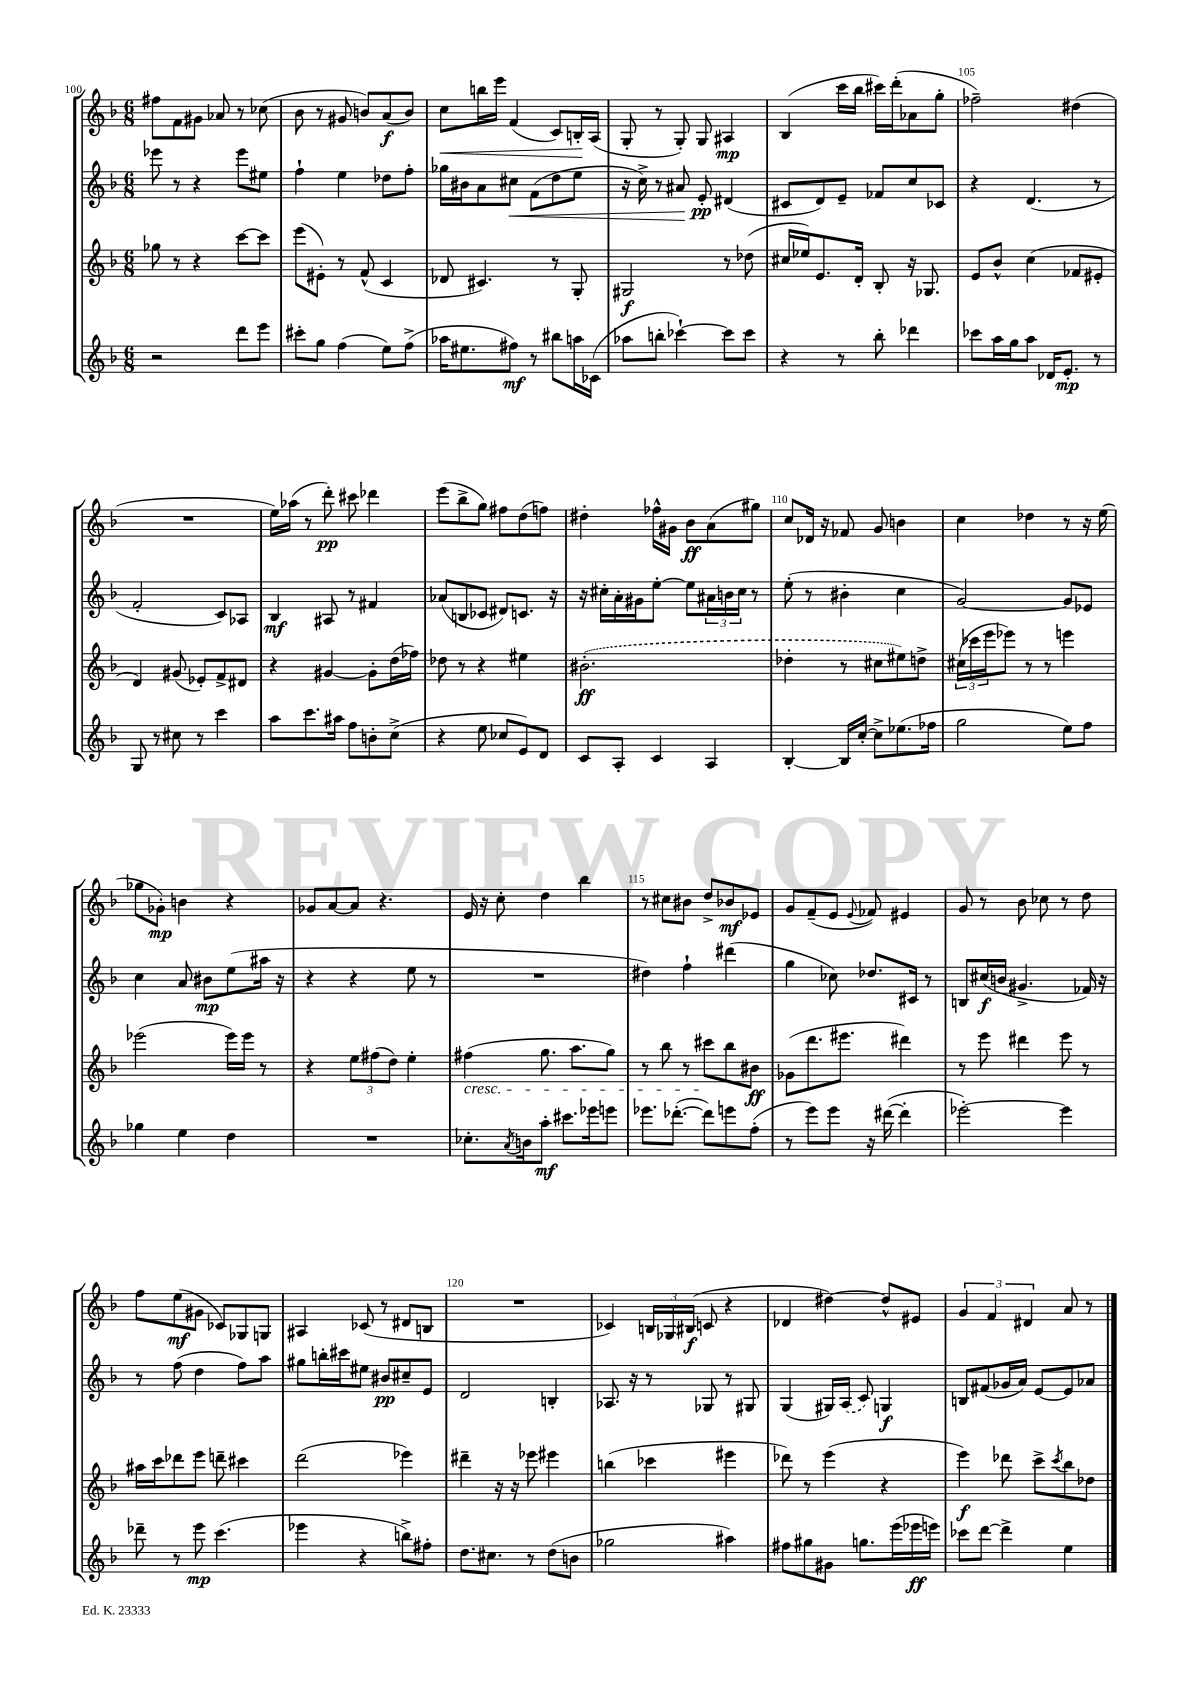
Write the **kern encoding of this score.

**kern	**dynam	**kern	**dynam	**kern	**dynam	**kern	**dynam
*part4	*part4	*part3	*part3	*part2	*part2	*part1	*part1
*staff4	*staff4	*staff3	*staff3	*staff2	*staff2	*staff1	*staff1
*clefG2	*	*clefG2	*	*clefG2	*	*clefG2	*
*k[b-]	*	*k[b-]	*	*k[b-]	*	*k[b-]	*
*M6/8	*	*M6/8	*	*M6/8	*	*M6/8	*
=100	=100	=100	=100	=100	=100	=100	=100
2r	.	8gg-X\	.	8eee-X\	.	8ff#X\L	.
.	.	8r	.	8r	.	8f\	.
.	.	4r	.	4r	.	8g#X\J	.
.	.	.	.	.	.	8a-X/	.
8ddd\L	.	[8ccc\L	.	8eee-\L	.	8r	.
8eee\J	.	8ccc\J]	.	8ee#X\J	.	(8cc-X\	.
=101	=101	=101	=101	=101	=101	=101	=101
8ccc#X'\L	.	(8eee\L	.	4ff`\	.	8b-\	.
8gg\J	.	8e#X'\J)	.	.	.	8r	.
(4ff\	.	8r	.	4ee\	.	8g#X/	.
.	.	(8f^^/	.	.	.	8bn/L)	.
8ee\L)	.	4c/	.	8dd-X\L	.	(8a/	f
(8ff^\J	.	.	.	8ff'\J	.	8b/J)	.
=102	=102	=102	=102	=102	=102	=102	=102
!	!	!	!	!	!	!	!LO:HP:b
16aa-X\KL	.	8d-X/	.	16gg-X\LL	.	8cc\L	<
8.ee#X\	.	.	.	16b#X\J	.	.	.
.	.	4.c#X/)	.	8a\	.	16bbn\L	.
.	.	.	.	.	.	16eee\JJ	.
!	!	!	!	!	!LO:HP:b	!	!
8ff#X\J)	mf	.	.	8cc#X\J	<	(4f/	.
8r	.	.	.	(8f\L	.	.	.
8bb#X\L	.	8r	.	8dd\	.	8c/L)	.
16aan\L	.	8G'/	.	8ee\J	.	16Bn'/L	.
(16c-X\JJ	.	.	.	.	.	(16A/JJ	[
=103	=103	=103	=103	=103	=103	=103	=103
8aa-X\L	.	2G#X/	f	16r	.	8G'/	.
.	.	.	.	16cc^\)	.	.	.
8bbn'\J	.	.	.	8r	.	8r	.
[4ccc-X`\)	.	.	.	8a#X/	.	8G'/)	.
.	.	.	.	8e'/	[ pp	8G/	.
8ccc-\L]	.	8r	.	(4d#X/	.	4A#X/	mp
8ccc-\J	.	(8dd-X\	.	.	.	.	.
=104	=104	=104	=104	=104	=104	=104	=104
4r	.	16cc#X/LL	.	8c#X/L	.	(4B-/	.
.	.	16ee-X/J)	.	.	.	.	.
.	.	8.e/	.	8d/)	.	.	.
8r	.	.	.	8e~/J	.	16ccc\LL	.
.	.	16d'/Jk	.	.	.	16bb-\JJ	.
8bb-'\	.	8B-'/	.	8f-X/L	.	16ccc#X\LL)	.
.	.	.	.	.	.	(16ddd'\J	.
4ddd-X\	.	16r	.	8cc/	.	8a-X\	.
.	.	8.G-X/	.	.	.	.	.
.	.	.	.	8c-X/J	.	8gg'\J	.
=105	=105	=105	=105	=105	=105	=105	=105
8ccc-X\L	.	8e/L	.	4r	.	2ff-X~\)	.
16aa\L	.	8b-^^/J	.	.	.	.	.
16gg\J	.	.	.	.	.	.	.
8aa\J	.	(4cc\	.	(4.d/	.	.	.
16d-X/KL	.	.	.	.	.	.	.
8.e'/J	mp	.	.	.	.	.	.
.	.	8f-X/L	.	.	.	(4dd#X\	.
8r	.	8e#X'/J	.	8r	.	.	.
!!LO:LB:g=z
=106	=106	=106	=106	=106	=106	=106	=106
8G/	.	4d/)	.	2f'/	.	2.r	.
8r	.	.	.	.	.	.	.
8cc#X\	.	(8g#X/	.	.	.	.	.
8r	.	8e-X'/L)	.	.	.	.	.
4ccc\	.	8f^/	.	8c/L)	.	.	.
.	.	8d#X/J	.	8A-X/J	.	.	.
=107	=107	=107	=107	=107	=107	=107	=107
8aa\L	.	4r	.	4B-/	mf	16ee\LL)	.
.	.	.	.	.	.	(16aa-X\JJ	.
8.ccc\	.	.	.	.	.	8r	.
.	.	[4g#X/	.	8A#X/	.	8ddd'\)	pp
16aa#X\Jk	.	.	.	.	.	.	.
8ff\L	.	.	.	8r	.	8ccc#X\	.
8bn'\	.	8g#'\L]	.	4f#X/	.	4ddd-X\	.
(8cc^\J	.	(16dd\L	.	.	.	.	.
.	.	16ff-X\JJ)	.	.	.	.	.
=108	=108	=108	=108	=108	=108	=108	=108
4r	.	8dd-X\	.	(8a-X/L	.	(8eee\L	.
.	.	8r	.	8Bn/	.	8bb-^\	.
8ee\	.	4r	.	8c-X/J	.	8gg\J)	.
8cc-X/L	.	.	.	8d#X/L)	.	8ff#X\L	.
8e/)	.	4ee#X\	.	8.cn/J	.	(8dd\	.
8d/J	.	.	.	.	.	8ffn\J)	.
.	.	.	.	16r	.	.	.
=109	=109	=109	=109	=109	=109	=109	=109
8c/L	.	(2.b#X'\	ff	16r	.	4dd#X'\	.
.	.	.	.	16cc#X'\LL	.	.	.
8A'/J	.	.	.	16a'\	.	.	.
.	.	.	.	16g#X\J	.	.	.
4c/	.	.	.	[8ee'\J	.	16ff-X^^\LL	.
.	.	.	.	.	.	16g#X\JJ	.
.	.	.	.	8ee\L]	.	8b-\L	ff
4A/	.	.	.	24a#X\L	.	(8a\	.
.	.	.	.	24bn\	.	.	.
.	.	.	.	24cc#\JJ	.	.	.
.	.	.	.	8r	.	8gg#X\J)	.
=110	=110	=110	=110	=110	=110	=110	=110
[4B-'/	.	4dd-X'\	.	(8ee'\	.	8cc/L	.
.	.	.	.	8r	.	16d-X/Jk	.
.	.	.	.	.	.	16r	.
16B-/LL]	.	8r	.	4b#X'\	.	8f-X/	.
[16cc'/JJ	.	.	.	.	.	.	.
8cc^\L]	.	8cc#X\L	.	.	.	8g/	.
(8.ee-X\	.	8ee#X\)	.	4cc\	.	4bn\	.
.	.	8ddn^\J	.	.	.	.	.
16ff-X\Jk	.	.	.	.	.	.	.
=111	=111	=111	=111	=111	=111	=111	=111
2gg\	.	(24cc#X\LL	.	[2g/)	.	4cc\	.
.	.	24ccc-X\	.	.	.	.	.
.	.	24eee\J	.	.	.	.	.
.	.	8eee-X\J)	.	.	.	.	.
.	.	8r	.	.	.	4dd-X\	.
.	.	8r	.	.	.	.	.
8ee\L)	.	4eeen\	.	8g/L]	.	8r	.
8ff\J	.	.	.	8e-X/J	.	16r	.
.	.	.	.	.	.	(16ee\	.
!!LO:LB:g=z
=112	=112	=112	=112	=112	=112	=112	=112
4gg-X\	.	(2eee-X\	.	4cc\	.	8gg-X\L	.
.	.	.	.	.	.	8g-X'\J)	mp
4ee\	.	.	.	8a/	.	4bn\	.
.	.	.	.	8b#X\L	mp	.	.
4dd\	.	16eee-\LL)	.	(8ee\	.	4r	.
.	.	16eee-\JJ	.	.	.	.	.
.	.	8r	.	16aa#X\Jk	.	.	.
.	.	.	.	16r	.	.	.
=113	=113	=113	=113	=113	=113	=113	=113
2.r	.	4r	.	4r	.	8g-X/L	.
.	.	.	.	.	.	[8a/	.
.	.	12ee\L	.	4r	.	8a/J]	.
.	.	(12ff#X\	.	.	.	.	.
.	.	.	.	.	.	4.r	.
.	.	12dd\J)	.	.	.	.	.
.	.	4ee'\	.	8ee\	.	.	.
.	.	.	.	8r	.	.	.
=114	=114	=114	=114	=114	=114	=114	=114
!	!	!LO:TX:b:i:t=cresc.	!	!	!	!	!
8.cc-X'\L	.	(4ff#X\	.	2.r	.	16e/	.
.	.	.	.	.	.	16r	.
.	.	.	.	.	.	8cc'\	.
8qa/	.	.	.	.	.	.	.
16bn\k	.	.	.	.	.	.	.
8aa'\J	mf	8.gg\	.	.	.	4dd\	.
8.ccc#X\L	.	.	.	.	.	.	.
.	.	8.aa\L	.	.	.	.	.
.	.	.	.	.	.	4bb-\	.
16eee-X\k	.	.	.	.	.	.	.
8eeen\J	.	8gg\J)	.	.	.	.	.
=115	=115	=115	=115	=115	=115	=115	=115
8.eee-X\L	.	8r	.	4dd#X\)	.	8r	.
.	.	8bb-\	.	.	.	8cc#X\L	.
([8.ddd-X'\J	.	.	.	.	.	.	.
.	.	8r	.	4ff`\	.	8b#X\J	.
8ddd-\L])	.	8ccc#X\L	.	.	.	8dd^/L	.
8eeen\	.	8bb-\	.	(4ddd#X\	.	8b-X/	mf
(8ff'\J	.	8b#X\J	ff	.	.	8e-X/J	.
=116	=116	=116	=116	=116	=116	=116	=116
8r	.	(8g-X\L	.	4gg\	.	8g/L	.
8eee\L)	.	8.ddd\	.	.	.	(8f~/	.
8eee\J	.	.	.	8cc-X\)	.	8e/J	.
.	.	8.eee#X\J	.	.	.	.	.
.	.	.	.	.	.	8qqe/	.
16r	.	.	.	8.dd-X/L	.	8f-X/)	.
([16ddd#X\	.	.	.	.	.	.	.
4ddd#'\]	.	4ddd#X\)	.	.	.	4e#X/	.
.	.	.	.	16c#X/Jk	.	.	.
.	.	.	.	8r	.	.	.
=117	=117	=117	=117	=117	=117	=117	=117
[2eee-X'\)	.	8r	.	8Bn/L	.	8g/	.
.	.	8eee\	.	(16cc#X/L	f	8r	.
.	.	.	.	16bn/JJ	.	.	.
.	.	4ddd#X\	.	4.g#X^/	.	8b-\	.
.	.	.	.	.	.	8cc-X\	.
4eee-\]	.	8eee\	.	.	.	8r	.
.	.	8r	.	16f-X/)	.	8dd\	.
.	.	.	.	16r	.	.	.
!!LO:LB:g=z
=118	=118	=118	=118	=118	=118	=118	=118
8ddd-X~\	.	16aa#X\LL	.	8r	.	8ff\L	.
.	.	16ccc\J	.	.	.	.	.
8r	.	8ddd-X\	.	(8ff\	.	(8ee\	mf
8eee\	mp	8eee\J	.	4dd\	.	8g#X\J	.
(4.ccc\	.	8dddn~\	.	.	.	8c-X/L)	.
.	.	4ccc#X\	.	8ff\L)	.	8G-X/	.
.	.	.	.	8aa\J	.	8Gn/J	.
=119	=119	=119	=119	=119	=119	=119	=119
4eee-X\	.	(2ddd\	.	8gg#X\L	.	4A#X/	.
.	.	.	.	16bbn'\L	.	.	.
.	.	.	.	16ccc#X\J	.	.	.
4r	.	.	.	8ee#X\J	.	(8c-X/	.
.	.	.	.	8b#X/L	pp	8r	.
8bbn^\L)	.	4eee-X\)	.	8cc#X~/	.	8d#X/L	.
8ff#X'\J	.	.	.	8e/J	.	8Bn/J	.
=120	=120	=120	=120	=120	=120	=120	=120
8.dd\L	.	4ddd#X~\	.	2d/	.	2.r	.
8.cc#X\J	.	.	.	.	.	.	.
.	.	16r	.	.	.	.	.
.	.	16r	.	.	.	.	.
8r	.	8eee-X\	.	.	.	.	.
(8dd\L	.	4eee#X\	.	4Bn'/	.	.	.
8bn\J	.	.	.	.	.	.	.
=121	=121	=121	=121	=121	=121	=121	=121
2gg-X\	.	(4bbn\	.	8.A-X/	.	4c-X/)	.
.	.	.	.	16r	.	.	.
.	.	4ccc-X\	.	8r	.	24Bn/LL	.
.	.	.	.	.	.	24G-X/	.
.	.	.	.	.	.	(24B#X/JJ	f
.	.	.	.	8G-X/	.	8cn/	.
4aa#X\)	.	4eee#X\	.	8r	.	4r	.
.	.	.	.	8G#X/	.	.	.
=122	=122	=122	=122	=122	=122	=122	=122
8ff#X\L	.	8ddd-X\)	.	(4G/	.	4d-X/	.
8gg#X\	.	8r	.	.	.	.	.
8g#X\J	.	(4eee\	.	16G#X/LL)	.	[4dd#X\)	.
.	.	.	.	(16A/JJ	.	.	.
8.ggn\L	.	.	.	8c/)	.	.	.
.	.	4r	.	4Gn/	f	8dd#^^/L]	.
(16eee\L	.	.	.	.	.	.	.
16eee-X\	ff	.	.	.	.	8e#X/J	.
16eeen\JJ)	.	.	.	.	.	.	.
=123	=123	=123	=123	=123	=123	=123	=123
8ccc-X\L	.	4eee\)	f	8Bn/L	.	6g/	.
[8ddd\J	.	.	.	(8f#X/	.	.	.
.	.	.	.	.	.	6f/	.
4ddd^\]	.	8ddd-X\	.	16g-X/L	.	.	.
.	.	.	.	16a/JJ)	.	.	.
.	.	.	.	.	.	6d#X/	.
.	.	8ccc^\L	.	[8e/L	.	.	.
.	.	8qccc/	.	.	.	.	.
4ee\	.	8bb-\	.	8e/]	.	8a/	.
.	.	8dd-X\J	.	8a-X/J	.	8r	.
==	==	==	==	==	==	==	==
*-	*-	*-	*-	*-	*-	*-	*-
